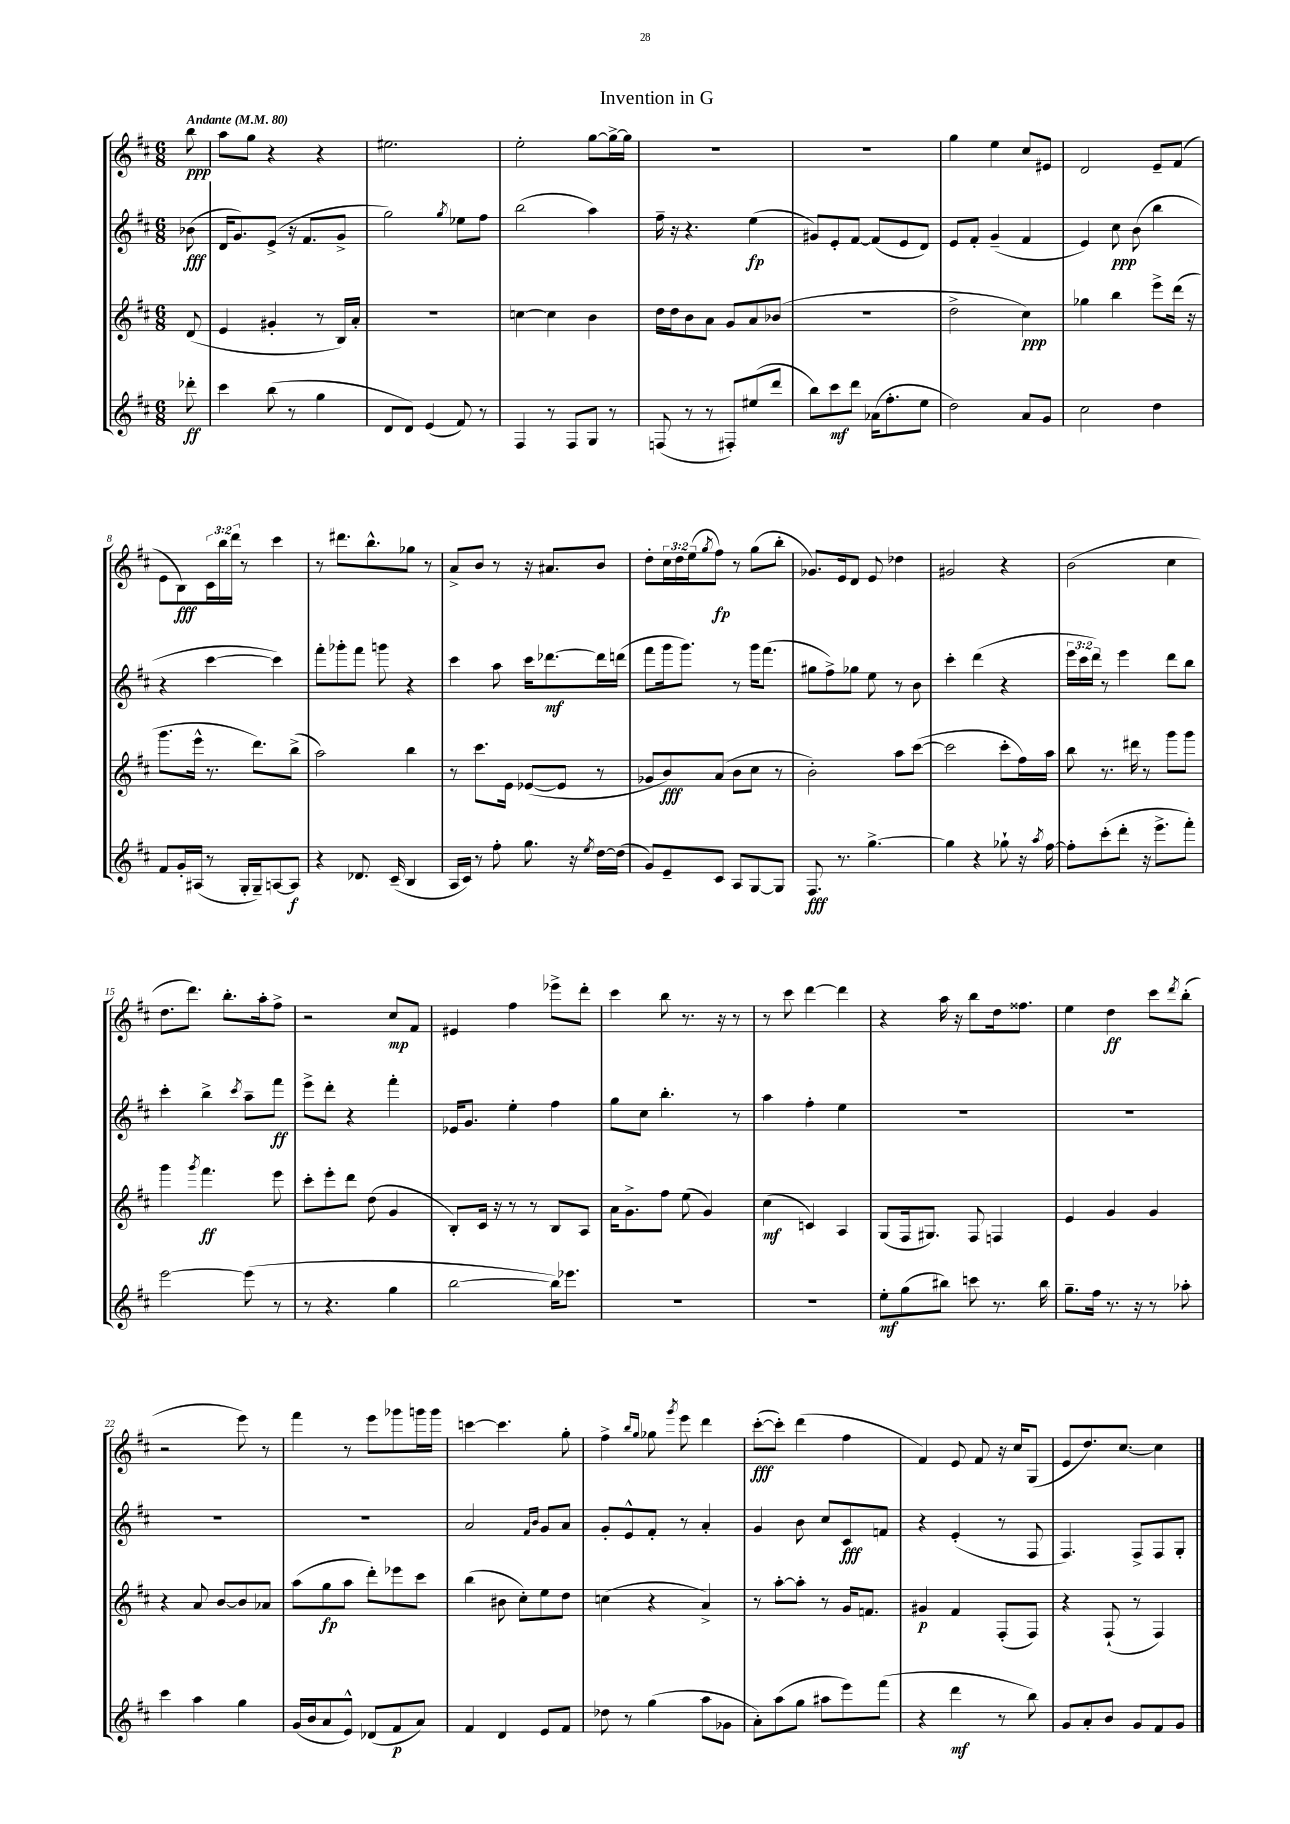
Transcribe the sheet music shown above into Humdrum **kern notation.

**kern	**kern	**kern	**kern
*staff4	*staff3	*staff2	*staff1
*clefG2	*clefG2	*clefG2	*clefG2
*k[f#c#]	*k[f#c#]	*k[f#c#]	*k[f#c#]
*M6/8	*M6/8	*M6/8	*M6/8
*MM80	*MM80	*MM80	*MM80
8ddd-'	(8d	(8b-	8bb
=	=	=	=
4ccc#	4e	16d	8aa
.	.	8.g)	.
.	.	.	8gg
(8bb	4g#'	(8e^	4r
8r	.	16r	.
.	.	8.f#	.
4gg	8r	.	4r
.	16B)	8g^	.
.	16a'	.	.
=	=	=	=
8d	2.r	2gg)	2.ee#
8d)	.	.	.
(4e	.	.	.
.	.	8qgg	.
8f#)	.	8ee-	.
8r	.	8ff#	.
=	=	=	=
4F#	[4cc	(2bb	2ee'
8r	4cc]	.	.
8F#	.	.	.
8G	4b	4aa)	[8gg
8r	.	.	16gg^_
.	.	.	16gg]
=	=	=	=
(8F	16dd	16ff#~	2.r
.	16dd	16r	.
8r	8b	4.r	.
8r	8a	.	.
8F#')	8g	.	.
(8ee#	8a	(4ee	.
8ddd	(8b-	.	.
=	=	=	=
8bb)	2.r	8g#)	2.r
8ccc#	.	8e'	.
8ddd	.	[8f#	.
(16a-	.	(8f#]	.
8.ff#'	.	.	.
.	.	8e	.
8ee	.	8d)	.
=	=	=	=
2dd)	2dd^	8e	4gg
.	.	8f#'	.
.	.	(4g~	4ee
8a	4cc#)	4f#	8cc#
8g	.	.	8e#
=	=	=	=
2cc#	4gg-	4e)	2d
.	4bb	8cc#	.
.	.	(8b	.
4dd	8eee^	4bb	8e~
.	(16ddd	.	(8f#
.	16r	.	.
=	=	=	=
8f#	8.ggg	4r	8e
16g'	.	.	8B)
(16A#	16eee^^	.	.
8r	8.r	[4ccc#	24c#
.	.	.	24bb
.	.	.	24ddd
16G'	.	.	8r
16G~)	8.ddd)	.	.
[8A	.	4ccc#])	4ccc#
8A]	(8bb^	.	.
=	=	=	=
4r	2aa)	8fff#'	8r
.	.	8ggg-'	8.ddd#
8.d-	.	8fff#	.
.	.	.	8.bb^^
.	.	8ggg	.
(16c#~	.	.	.
4B	4bb	4r	8gg-
.	.	.	8r
=	=	=	=
16A	8r	4ccc#	8a^
16c#)	.	.	.
8r	8.ccc#	.	8b
8ff#'	.	8aa	8r
.	16e	.	.
8.gg	([8e-	16ccc#	16r
.	.	[8.ddd-	8.a#
.	8e-]	.	.
16r	.	.	.
8qee	.	.	.
[16dd	8r	16ddd-]	8b
(16dd]	.	(16ddd	.
=	=	=	=
8g)	8g-	8fff#	8dd'
8e~	8b)	16ggg	24cc#
.	.	.	24dd
.	.	8.ggg)	.
.	.	.	(24ee
.	.	.	8qgg
8c#	(8a	.	8ff#)
8A	8b	8r	8r
[8G	8cc#	16ggg	(8gg
.	.	(8.fff#	.
8G]	8r	.	8bb'
=	=	=	=
8.F#	2b')	8gg#	8.g-)
.	.	8ff#^)	.
8.r	.	.	16e
.	.	8gg-	8d
[4.gg^	.	8ee	8e
.	8aa	8r	4dd-
.	([8ccc#	8b	.
=	=	=	=
4gg]	2ccc#]	4ccc#'	2g#
4r	.	(4ddd	.
8gg-`	8ccc#'	4r	4r
16r	16ff#)	.	.
8qaa	.	.	.
[16ff#	16aa	.	.
=	=	=	=
8ff#']	8bb	24eee	(2b
.	.	24ccc#	.
.	.	24ddd)	.
(8ccc#'	8.r	8r	.
8ddd'	.	4eee	.
.	16ddd#	.	.
16r	8r	.	.
8.eee^	.	.	.
.	8ggg	8ddd	4cc#
8fff#')	8ggg	8bb	.
=	=	=	=
[2eee	4ggg	4ccc#'	8.dd
.	.	.	8.ddd)
.	8qggg	.	.
.	4.fff#	4bb^	.
.	.	.	8.bb'
.	.	8qccc#	.
(8eee]	.	8aa~	.
.	.	.	16aa'
8r	8eee	8fff#	8ff#^
=	=	=	=
8r	8ccc#'	8eee^	2r
4.r	8eee'	8ddd'	.
.	8ddd	4r	.
.	(8dd	.	.
4gg	4g	4fff#'	8cc#
.	.	.	8f#
=	=	=	=
[2bb	8B')	16e-	4e#
.	.	8.g	.
.	16c#	.	.
.	16r	.	.
.	8r	4ee'	4ff#
.	8r	.	.
16bb])	8B	4ff#	8eee-^
8.eee-	.	.	.
.	8A	.	8ddd'
=	=	=	=
2.r	16a	8gg	4ccc#
.	8.g^	.	.
.	.	8cc#	.
.	8ff#	4.bb'	8bb
.	(8ee	.	8.r
.	4g)	.	.
.	.	.	16r
.	.	8r	8r
=	=	=	=
2.r	(4cc#	4aa	8r
.	.	.	8ccc#
.	4c)	4ff#'	[4ddd
.	4A	4ee	4ddd]
=	=	=	=
8ee'	(8G	2.r	4r
(8gg	16F#	.	.
.	8.G#)	.	.
8bb#)	.	.	16aa
.	.	.	16r
8ccc	8F#	.	8bb
8.r	4F	.	16dd
.	.	.	8.ff##
16bb#	.	.	.
=	=	=	=
8.gg~	4e	2.r	4ee
16ff#	.	.	.
8.r	4g	.	4dd
16r	.	.	.
8r	4g	.	8ccc#
.	.	.	8qddd
8aa-'	.	.	(8bb'
=	=	=	=
4ccc#	4r	2.r	2r
4aa	8a	.	.
.	[8b	.	.
4gg	8b]	.	8eee)
.	8a-	.	8r
=	=	=	=
(16g	(8aa	2.r	4fff#
16b	.	.	.
8a	8gg	.	.
8e^^)	8aa	.	8r
(8d-	8ddd')	.	8eee
8f#	8eee-	.	8ggg-
8a)	8ccc#	.	16ggg
.	.	.	16ggg
=	=	=	=
4f#	(4bb	2a	[4ccc
4d	8b#	.	4.ccc]
.	8cc#')	.	.
.	.	16qqf#	.
.	.	16qqb	.
8e	8ee	8g	.
8f#	8dd	8a	8gg'
=	=	=	=
8dd-	(4cc	8g'	4ff#^
8r	.	8e^^	.
.	.	.	16qqbb
.	.	.	16qqgg
(4gg	4r	8f#'	8gg-
.	.	.	8qggg
.	.	8r	8eee
8aa	4a^)	4a'	4ddd
8g-	.	.	.
=	=	=	=
8a')	8r	4g	([8ccc#'
(8aa	[8aa'	.	8ccc#'])
8gg	8aa']	8b	(4ddd
8aa#	8r	8cc#	.
8eee)	16g	8c#	4ff#
.	8.f	.	.
(8fff#	.	8f	.
=	=	=	=
4r	4g#	4r	4f#)
4ddd	4f#	(4e'	8e
.	.	.	8f#
8r	(8F#'	8r	16r
.	.	.	16cc#
8bb)	8F#)	8F#	(8G
=	=	=	=
8g	4r	4.F#)	8e
8a'	.	.	8.dd)
8b	(8F#`	.	.
.	.	.	[8.cc#
8g	8r	8F#^	.
8f#	4F#)	8F#	4cc#]
8g	.	8G'	.
==	==	==	==
*-	*-	*-	*-
